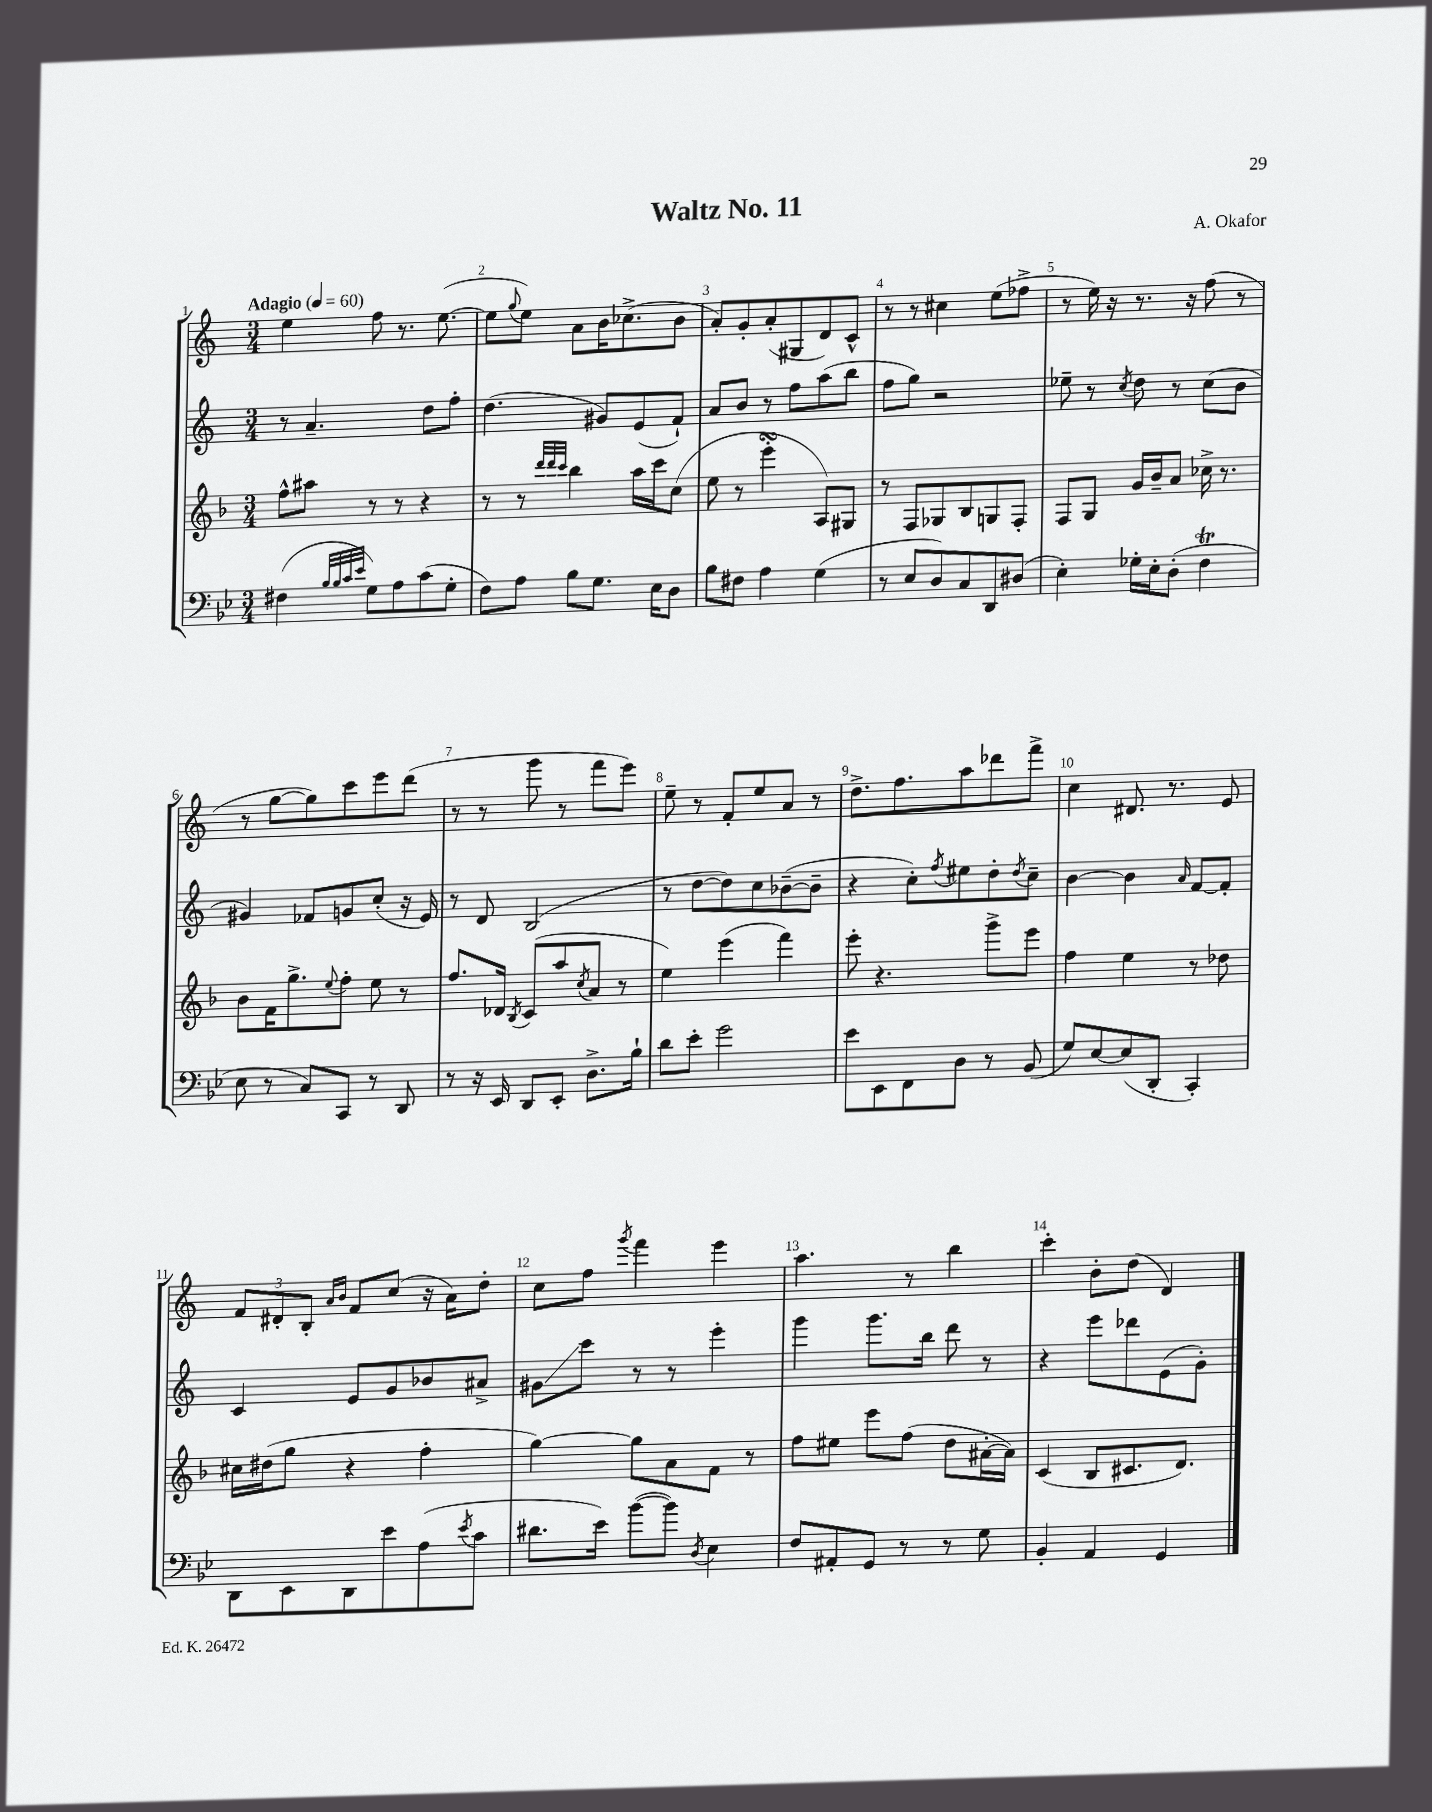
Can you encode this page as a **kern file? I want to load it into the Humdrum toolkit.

**kern	**kern	**kern	**kern
*staff4	*staff3	*staff2	*staff1
*clefF4	*clefG2	*clefG2	*clefG2
*k[b-e-]	*k[b-]	*k[]	*k[]
*M3/4	*M3/4	*M3/4	*M3/4
*MM60	*MM60	*MM60	*MM60
(4F#	8ff^^	8r	4ee
.	8aa#	4.a~	.
32qqB-	.	.	.
32qqB-	.	.	.
32qqc	.	.	.
32qqe-	.	.	.
8G)	8r	.	8ff
8A	8r	.	8.r
(8c	4r	8dd	.
.	.	.	([8.ee
8G'	.	8ff'	.
=	=	=	=
8F)	8r	(4.dd	8ee]
.	.	.	8qqgg
8A	8r	.	8ee)
.	32qqddd	.	.
.	32qqddd	.	.
.	32qqccc	.	.
8B-	4bb-	.	8a
8.G	.	8g#)	16b
.	.	.	(8.cc-^
.	16aa	(8e	.
16E-	16ccc	.	.
8D	(8cc	8f`)	8b
=	=	=	=
8B-	8ee	8a	8a')
8F#	8r	8b	8g'
4A	4eee'	8r	(8a'
.	.	8ff	8G#
(4G	8A)	(8aa	8d)
.	8G#	8bb	8c^^
=	=	=	=
8r	8r	8ff	8r
8E-	8F	8gg)	8r
8D)	8G-	2r	4cc#
8C	8B-	.	.
8DD	8G	.	(8ee
(8D#	8F'	.	8ff-^
=	=	=	=
4E-')	8F	8ee-~	8r
.	8G	8r	16ee)
.	.	.	16r
.	.	8qcc	.
16G-'	16g	8dd	8.r
16E-'	16b-~	.	.
(8D'	8a	8r	.
.	.	.	16r
4F	16cc-^	(8cc	(8ff
.	8.r	.	.
.	.	8b	8r
=	=	=	=
8E-	8b-	4g#)	8r
8r	16f	.	[8gg
.	8.gg^	.	.
8C)	.	8f-	8gg])
.	8qqee	.	.
8CC	8ff'	8g	8ccc
8r	8ee	(8cc'	8eee
8DD	8r	16r	(8ddd
.	.	16e)	.
=	=	=	=
8r	8.ff	8r	8r
16r	.	8d	8r
16EE-	16d-	.	.
.	8qB-	.	.
8DD	(8c	(2B	8ggg
8EE-'	8aa	.	8r
.	8qcc	.	.
8.D^	8a	.	8fff
.	8r	.	8eee)
16B-`	.	.	.
=	=	=	=
8d	4ee)	8r	8ee~
8e-'	.	[8dd	8r
2g	(4eee	8dd])	8f'
.	.	8cc	8ee
.	4fff)	([8b-~	8a
.	.	8b-~]	8r
=	=	=	=
8e-	8eee'	4r	8.dd^
8EE-	4.r	.	.
.	.	.	8.ff
8FF	.	8cc')	.
.	.	8qff	.
8D	.	8ee#	8aa
8r	8ggg^	8dd'	8ddd-
.	.	8qdd	.
(8BB-	8eee	8cc~	8fff^
=	=	=	=
8G)	4ff	[4b	4cc
[8E-	.	.	.
(8E-]	4ee	4b]	8.d#
8DD'	.	.	.
.	.	.	8.r
.	.	16qqa	.
4CC')	8r	[8f	.
.	8dd-	8f']	8e
=	=	=	=
8DD	16cc#	4c	12f
.	(16dd#	.	.
.	.	.	12d#'
8EE-	8gg	.	.
.	.	.	12B'
.	.	.	16qqa
.	.	.	16qqb
8DD	4r	8e	8f
8e-	.	8g	(8cc
(8A	4ff'	8b-	16r
.	.	.	16a)
8qe-	.	.	.
8c	.	8a#^	8dd'
=	=	=	=
8.d#	[4gg)	8g#	8cc
.	.	8ccc	8ff
16e-)	.	.	.
.	.	.	8qggg
([8b-	8gg]	8r	4fff
8b-])	8a	8r	.
8qD	.	.	.
4E-	8f	4eee'	4eee
.	8r	.	.
=	=	=	=
8F	8ff	4ggg	4.aa
8AA#'	8ee#	.	.
8GG	8eee	8.ggg	.
8r	(8ff	.	8r
.	.	16bb	.
8r	8dd	8ddd	4bb
8G	[16a#'	8r	.
.	16a#])	.	.
=	=	=	=
4BB-'	(4c	4r	4ccc'
4AA	8B-	8eee	8b'
.	8.c#	8ddd-	(8dd
4GG	.	(8e	4d)
.	8.d)	.	.
.	.	8g')	.
==	==	==	==
*-	*-	*-	*-
